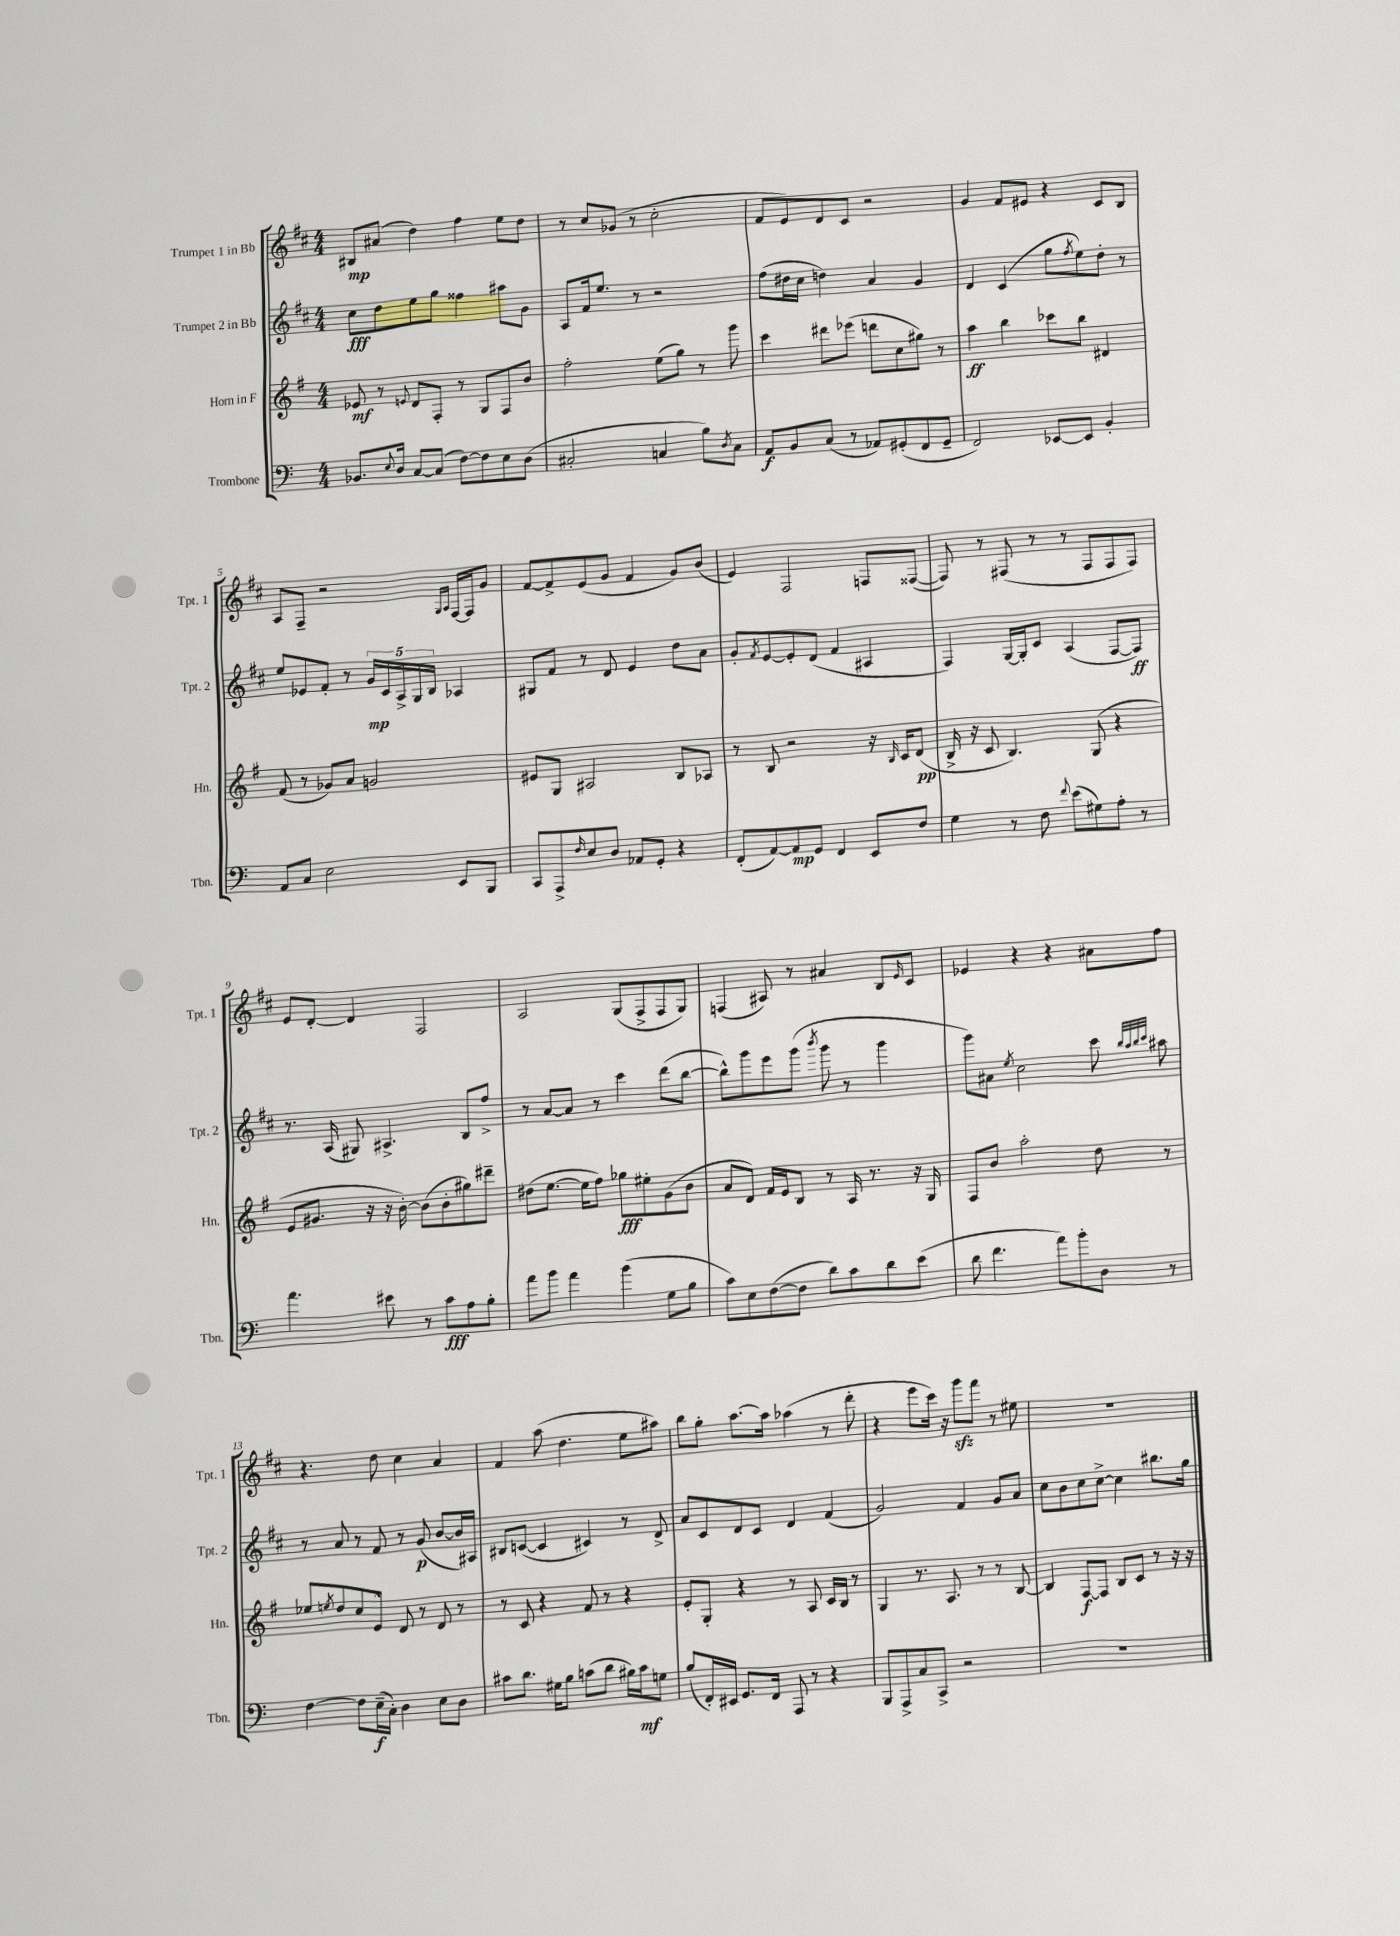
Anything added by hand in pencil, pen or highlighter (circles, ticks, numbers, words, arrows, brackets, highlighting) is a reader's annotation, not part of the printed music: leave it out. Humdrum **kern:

**kern	**kern	**kern	**kern
*staff4	*staff3	*staff2	*staff1
*clefF4	*clefG2	*clefG2	*clefG2
*k[]	*k[f#]	*k[f#c#]	*k[f#c#]
*M4/4	*M4/4	*M4/4	*M4/4
8.BB-	8e-	8cc#	8B#
.	8r	8dd	(8a#
8qqE	.	.	.
16D	.	.	.
.	8qqe	.	.
[8C	8d	8ee	4dd)
(8C]	8F#'	8gg	.
[8F)	8r	4ff##	4ff#
8F]	8G	.	.
8E	8F#	8aa#	8ee
(8D	8b	8g	8dd
=	=	=	=
2C#'	2ff#'	8A	8r
.	.	16f#	8cc#
.	.	8.ee	.
.	.	.	(8g-
.	.	8r	8r
4C	(8ee	2r	2cc#'
.	8gg)	.	.
8B)	8r	.	.
8qD	.	.	.
8C	8ggg	.	.
=	=	=	=
8AA	4ccc	(8ff#	8f#
8BB	.	16dd#	8e)
.	.	16cc#	.
(8C	8ddd#	4dd)	8d
8r	(8eee-	.	8c#
8AA-)	8ddd	4a	2r
(8GG#'	8cc	.	.
8FF	8gg#)	4g	.
8GG#~	8r	.	.
=	=	=	=
2FF)	4aa	4d	4g
.	4bb	(4c#	8f#
.	.	.	8e#
[8EE-	8ccc-	8gg	4r
.	.	8qff#	.
8EE-]	8bb	8ee)	.
4BB'	4d#	8dd'	8c#
.	.	8r	8B
=	=	=	=
8AA	(8f#	8ee	8A
8C	8r	8e-	8F#~
2E	8g-)	8f#'	2r
.	8a	8r	.
.	2g	20g	.
.	.	20c#	.
.	.	20A^	.
.	.	20G	.
.	.	20B	.
.	.	.	16qqG
.	.	.	16qqA
8EE	.	4A-	[16F#
.	.	.	16F#]
8BBB	.	.	8g
=	=	=	=
8CC	8e#	8G#	[8f#
8AAA^	8G	8f#	8f#^]
16qqF	.	.	.
8E	2A#	8r	(8e
8D	.	8d	8g
8AA-	.	4e	4f#
8GG'	.	.	.
4r	8B	8dd	8g)
.	8A-	8a	(8b
=	=	=	=
(8FF'	8r	8g'	4e)
.	.	8qf#	.
[8AA)	8B	[8e	.
8AA]	2r	8e']	2F#
8GG	.	(8d	.
4FF	.	4f#	.
8EE	16r	4A#	8F
.	16qqB	.	.
.	16c	.	.
8F	(8d	.	([8F##
=	=	=	=
4G	16B^	4F#)	8F##])
.	16r	.	.
.	8c	.	8r
8r	4.B)	[16G	(8F#
.	.	16G']	.
8F	.	8c#	8r
8qqf	.	.	.
(8e	.	(4A	8r
8G#)	(8G	.	8F#
8A'	4r	[8F#	8F#
8r	.	8F#])	8F#)
=	=	=	=
4.a	8e	8.r	8e
.	8.g#	.	[8d'
.	.	(16A	.
.	.	8G#)	4d]
.	16r	.	.
8e#	16r	4.A#^	.
.	[16b')	.	.
8r	(8b]	.	2F#
8c	8b'	.	.
8A	8gg#)	8B	.
8B'	8ddd#~	8ff#^	.
=	=	=	=
8a	(8dd#	8r	2A
8b	[8.ee	[8a	.
4a	.	8a]	.
.	16ee]	.	.
.	8ff#)	8r	.
(4b	8gg-	4ccc#	(8G
.	8ee#'	.	8F#^
8G	(8g	(8ddd	8F#
8B	8b	[8bb	8G)
=	=	=	=
8c)	8a	8bb^^])	(4F
8E	8d)	8ggg	.
([8F	16f#	8eee	8A#)
.	16e	.	.
8F]	8B	(8ggg	8r
.	.	8qbbb	.
8d)	8r	8ggg	4a#
8c	16A	8r	.
.	8.r	.	.
8d	.	4ggg	8B
.	.	.	16qqe
(8e	16r	.	8c#
.	16G	.	.
=	=	=	=
8d	8F#	8ggg)	4e-
4.f	8b	8a#	.
.	.	8qee	.
.	2aa'	2cc#	4r
8a)	.	.	4r
8b'	.	.	.
8D	8dd	8ccc#	8a#
.	.	32qqbb	.
.	.	32qqaa	.
.	.	32qqbb	.
.	.	32qqccc#	.
8r	8r	8aa#	8ff#
=	=	=	=
[4F	8ee-	8r	4.r
.	8qee	.	.
.	8dd	8a	.
8F]	8cc	8r	.
(16E~	8e^^	8f#	8dd
16C')	.	.	.
4D	8d	8r	4cc#
.	8r	(8g	.
8E	8d	[8b	4a
8D	8r	16b])	.
.	.	16A#	.
=	=	=	=
8c#	8r	8B#	4f#
8.d	8c	([8c	.
.	4r	4c]	(8aa
16G#	.	.	.
8B	.	.	4.dd
(8c	8f#	4c#)	.
8d	8r	.	.
16B#)	4r	8r	8ee
16c	.	.	.
8G	.	8d^	8aa#)
=	=	=	=
(8B	8e'	8a	8bb
16FF')	8G'	8c#	8gg'
16EE#	.	.	.
8.GG	4r	8d	[8.aa
.	.	8c#	.
16FF	.	.	16aa]
8AAA	8r	4d	(4aa-
8r	8A	.	.
4r	16c	(4f#	8r
.	16B	.	.
.	8r	.	8ddd'
=	=	=	=
8BBB	4G	2g)	4r
8AAA^	.	.	.
8C	8.r	.	8eee
8CC^	.	.	16ccc#)
.	8.A	.	16r
2r	.	4f#	8ggg
.	8r	.	8fff#
.	8r	8g	8r
.	[8B	8a	8ee#
=	=	=	=
1r	4B]	8cc#	1r
.	.	8b	.
.	[8F#	8cc#	.
.	8F#]	[8cc#^	.
.	8B	4cc#]	.
.	8c	.	.
.	8r	8.bb#	.
.	16r	.	.
.	16r	16gg	.
==	==	==	==
*-	*-	*-	*-
